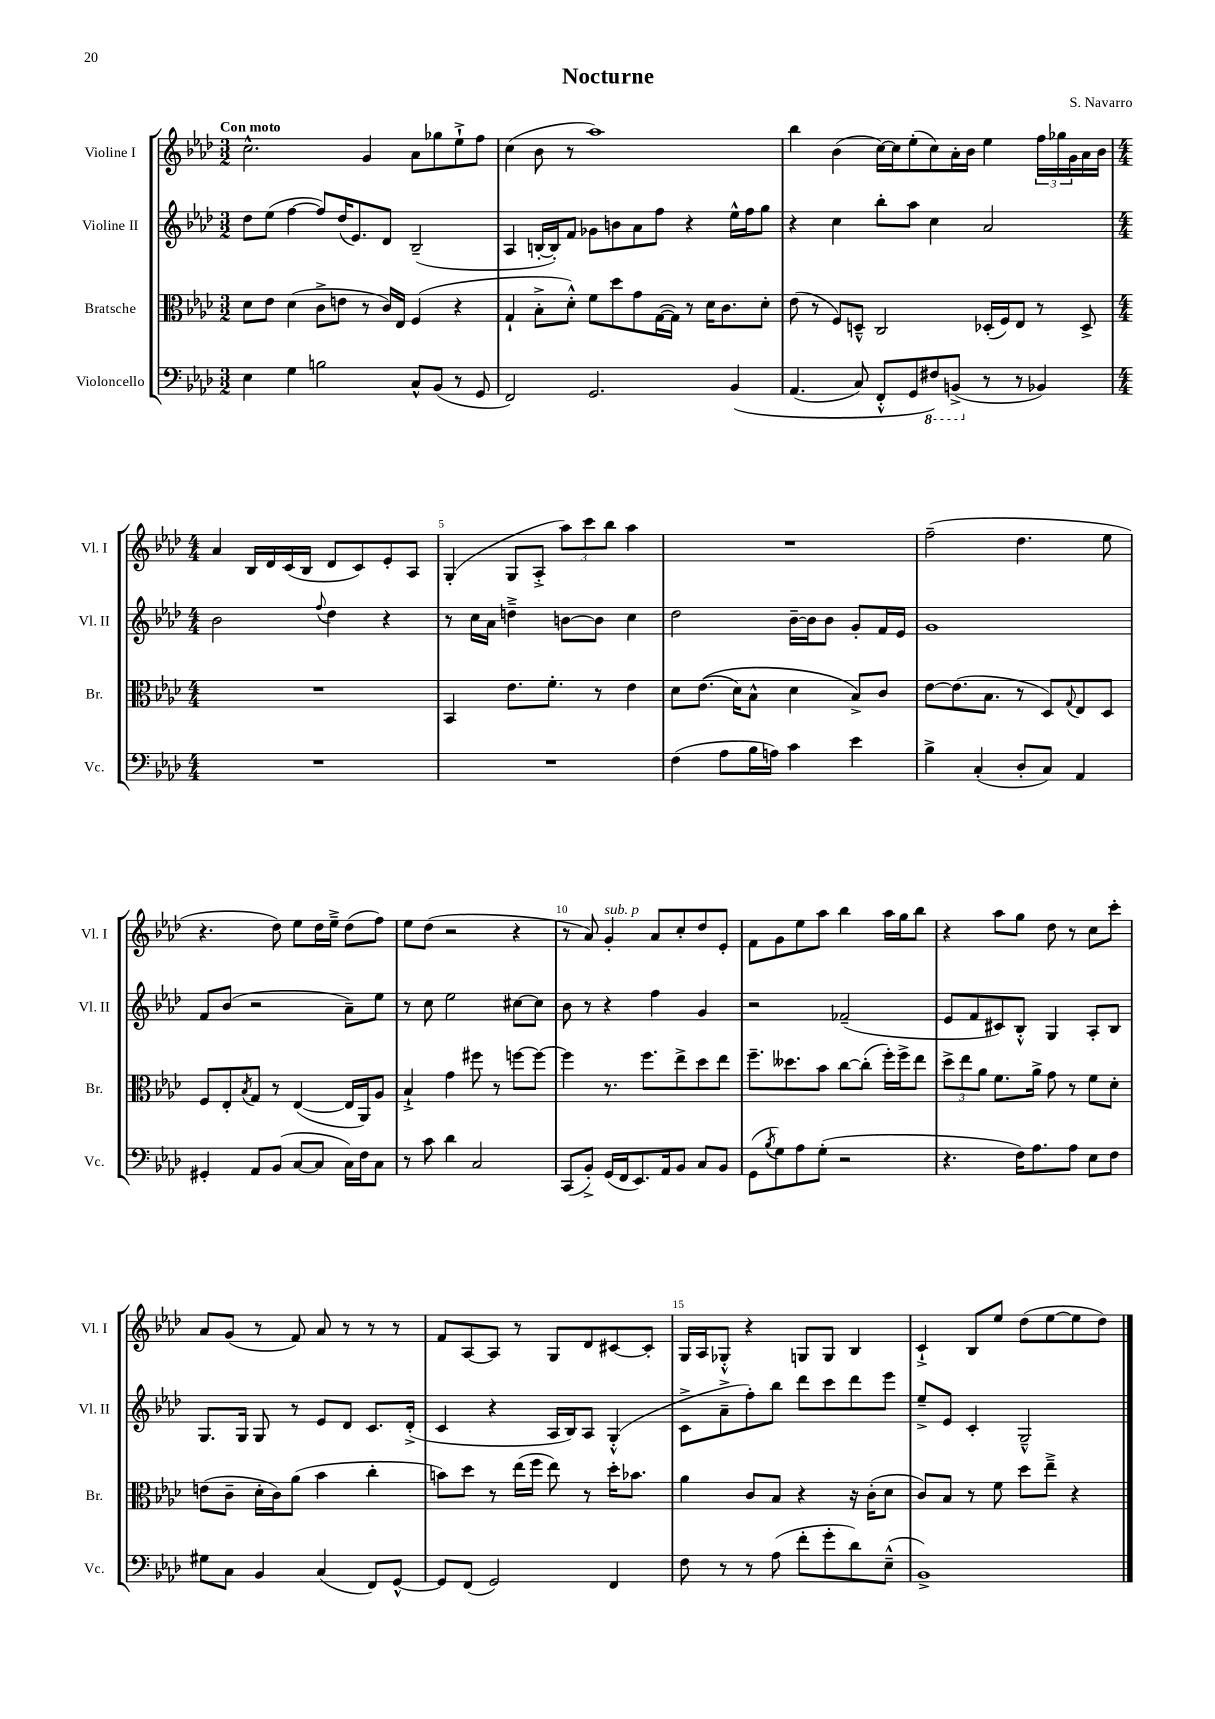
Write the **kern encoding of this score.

**kern	**kern	**kern	**kern
*staff4	*staff3	*staff2	*staff1
*clefF4	*clefC3	*clefG2	*clefG2
*k[b-e-a-d-]	*k[b-e-a-d-]	*k[b-e-a-d-]	*k[b-e-a-d-]
*M3/2	*M3/2	*M3/2	*M3/2
4E-\	8d-\L	8dd-\L	2.cc^^\
.	8e-\J	(8ee-\J	.
4G\	(4d-\	[4ff\	.
2B\	8c^\L	8ff/]L)	.
.	8e\J	(16dd-/K	.
.	.	8.e-/)	.
.	8r	.	4g/
.	16c/LL)	8d-/J	.
.	16E-/JJ	.	.
8C^^/L	(4F/	(2B-~/	8a-\L
(8BB-/J	.	.	8gg-\
8r	4r	.	8ee-`^\
8GG/	.	.	8ff\J
=	=	=	=
2FF/)	4G`/	4A-/	(4cc\
.	8B-'^\L	[16B'/LL	8b-\
.	.	16B'/]J)	.
.	8d-'^^\J)	8f/J	8r
2.GG/	8f\L	8g-\L	1aa-)
.	8dd-\	8b\	.
.	8g\	8a-\	.
.	([16G\L	8ff\J	.
.	16G\]JJ)	.	.
.	8r	4r	.
.	16d-\LK	.	.
.	8.c\	.	.
&(4BB-/	.	16ee-^^\LL	.
.	.	16ff\J	.
.	8d-'\J	8gg\J	.
=	=	=	=
(4.AA-/	(8e-\	4r	4bb-\
.	8r	.	.
.	8F/L)	4cc\	(4b-\
8C/)	8D~^^/J	.	.
8FF'^^/L	2C/	8bb-'\L	[16cc\LL)
.	.	.	16cc\]J
8GG/	.	8aa-\J	(8ee-'\
8FF#/&)	.	4cc\	8cc\)
(8BBB^/J	.	.	16a-'\L
.	.	.	16b-\JJ
8r	(16D-'/LL	2a-/	4ee-\
.	16F/J)	.	.
8r	8E-/J	.	.
4BB-/)	8r	.	24ff\LL
.	.	.	24gg-\
.	.	.	24g\
.	8D-^/	.	16a-\
.	.	.	16b-\JJ
=	=	=	=
*M4/4	*M4/4	*M4/4	*M4/4
1r	1r	2b-\	4a-/
.	.	.	16B-/LL
.	.	.	16d-/
.	.	.	(16c/
.	.	.	16B-/JJ
.	.	8qqff/	.
.	.	4dd-\	8d-/L
.	.	.	8c/)
.	.	4r	8e-'/
.	.	.	8A-/J
=	=	=	=
1r	4BB-/	8r	(4G'/
.	.	16cc\LL	.
.	.	16a-\JJ	.
.	8.e-\L	4dd~^\	8G/L
.	.	.	8A-'^/J
.	8.f'\J	.	.
.	.	[8b\L	12aa-\L)
.	.	.	12ccc\
.	8r	8b\]J	.
.	.	.	12bb-\J
.	4e-\	4cc\	4aa-\
=	=	=	=
(4F\	8d-\L	2dd-\	1r
.	&((8.e-\J	.	.
8A-\L	.	.	.
.	16d-\LK)	.	.
16B-\L	8B-^^\J	.	.
16A\JJ)	.	.	.
4c\	4d-\	[16b-~\LL	.
.	.	16b-\]J	.
.	.	8b-\J	.
4e-\	8B-^/L&)	8g'/L	.
.	8c/J	16f/L	.
.	.	16e-/JJ	.
=	=	=	=
4B-^\	[8e-\L	1g	(2ff~\
.	(8.e-\]	.	.
(4C'/	.	.	.
.	8.B-\J	.	.
8D-'/L	8r	.	4.dd-\
8C/J)	8D-/L)	.	.
.	8qqG/	.	.
4AA-/	8E-/	.	.
.	8D-/J	.	8ee-\
=	=	=	=
4GG#'/	8F/L	8f/L	4.r
.	8E-'/	(8b-/J	.
.	8qB-/	.	.
8AA-/L	8G/J	2r	.
(8BB-/J	8r	.	8dd-\)
[8C/L	([4E-/	.	8ee-\L
8C/]J	.	.	16dd-\L
.	.	.	16ee-~^\JJ
16C\LL)	16E-/]LL	8a-~\L)	(8dd-\L
16F\J	16AA-/J)	.	.
8C\J	8A-/J	8ee-\J	8ff\J)
=	=	=	=
8r	4B-`^/	8r	8ee-\L
8c\	.	8cc\	(8dd-\J
4d-\	4g\	2ee-\	2r
2C/	8ff#\	.	.
.	8r	.	.
.	[8ff\L	[8cc#\L	4r
.	8ff\_J	8cc#\]J	.
=	=	=	=
(8CC/L	4ff\]	8b-\	8r
8BB-'^/J)	.	8r	8a-/)
(16GG/LL	8.r	4r	4g'/
16FF/J	.	.	.
8.EE-/)	.	.	.
.	8.ff\L	.	.
.	.	4ff\	8a-/L
16AA-/k	.	.	.
8BB-/J	8ee-^\	.	8cc'/
8C/L	8dd-\	4g/	8dd-/
8BB-/J	8ee-\J	.	8e-'/J
=	=	=	=
(8GG\L	8.ff~\L	2r	8f\L
8qB-/	.	.	.
8G\)	.	.	8g\
.	8.dd--\	.	.
8A-\	.	.	8ee-\
(8G'\J	8b-\J	.	8aa-\J
2r	[8cc\L	(2f-~/	4bb-\
.	(8cc'\]J	.	.
.	16ff'\LL)	.	16aa-\LL
.	16ff^\J	.	16gg\J
.	8ee-\J	.	8bb-\J
=	=	=	=
4.r	12dd-^\L	8e-/L	4r
.	12ee-\	.	.
.	.	8f/	.
.	12a-\J	.	.
.	8.f\L	8c#/)	8aa-\L
16F\LK)	.	8B-'^^/J	8gg\J
8.A-\	16a-^\Jk	.	.
.	8g\	4G/	8dd-\
8A-\J	8r	.	8r
8E-\L	8f\L	8A-'/L	8cc\L
8F\J	8d-'\J	8B-/J	8ccc'\J
=	=	=	=
8G#\L	(8e\L	8.G/L	8a-/L
8C\J	8c~\J	.	(8g/J
.	.	16G/Jk	.
4BB-/	16d-'\LL	8G/	8r
.	16c\J)	.	.
.	(8a-\J	8r	8f/)
(4C/	4b-\	8e-/L	8a-/
.	.	8d-/J	8r
8FF/L)	4cc'\	8.c/L	8r
[8GG^^/J	.	.	8r
.	.	(16d-'^/Jk	.
=	=	=	=
8GG/]L	8b\L)	4c/	8f/L
(8FF/J	8dd-\J	.	[8A-/
2GG/)	8r	4r	8A-/]J
.	(16ee-\LL	.	8r
.	16ff\JJ	.	.
.	8ee-\)	16A-/LL	8G/L
.	.	16B-/J)	.
.	8r	8A-/J	8d-/
4FF/	16dd-'\LK	(4G'^^/	[8c#/
.	8.b-\J	.	.
.	.	.	8c#'/]J
=	=	=	=
8F\	4a-\	8c^\L	16G/LL
.	.	.	16A-/J
8r	.	8a-~^\	8G-'^^/J
8r	8c/L	8ff'\)	4r
(8A-\	8B-/J	8bb-\J	.
8f'\L	4r	8ddd-\L	8G/L
8g'\	.	8ccc\	8G/J
8d-\)	16r	8ddd-\	4B-/
.	(16c'\LK	.	.
(8E-~^^\J	8d-\J	8eee-\J	.
=	=	=	=
1BB-^)	8c/L)	8ee-~^/L	4c`^/
.	8B-/J	8e-/J	.
.	8r	4c'/	8B-/L
.	8f\	.	8ee-/J
.	8dd-\L	2G~^^/	(8dd-\L
.	8ee-~^\J	.	[8ee-\
.	4r	.	8ee-\]
.	.	.	8dd-\J)
==	==	==	==
*-	*-	*-	*-
